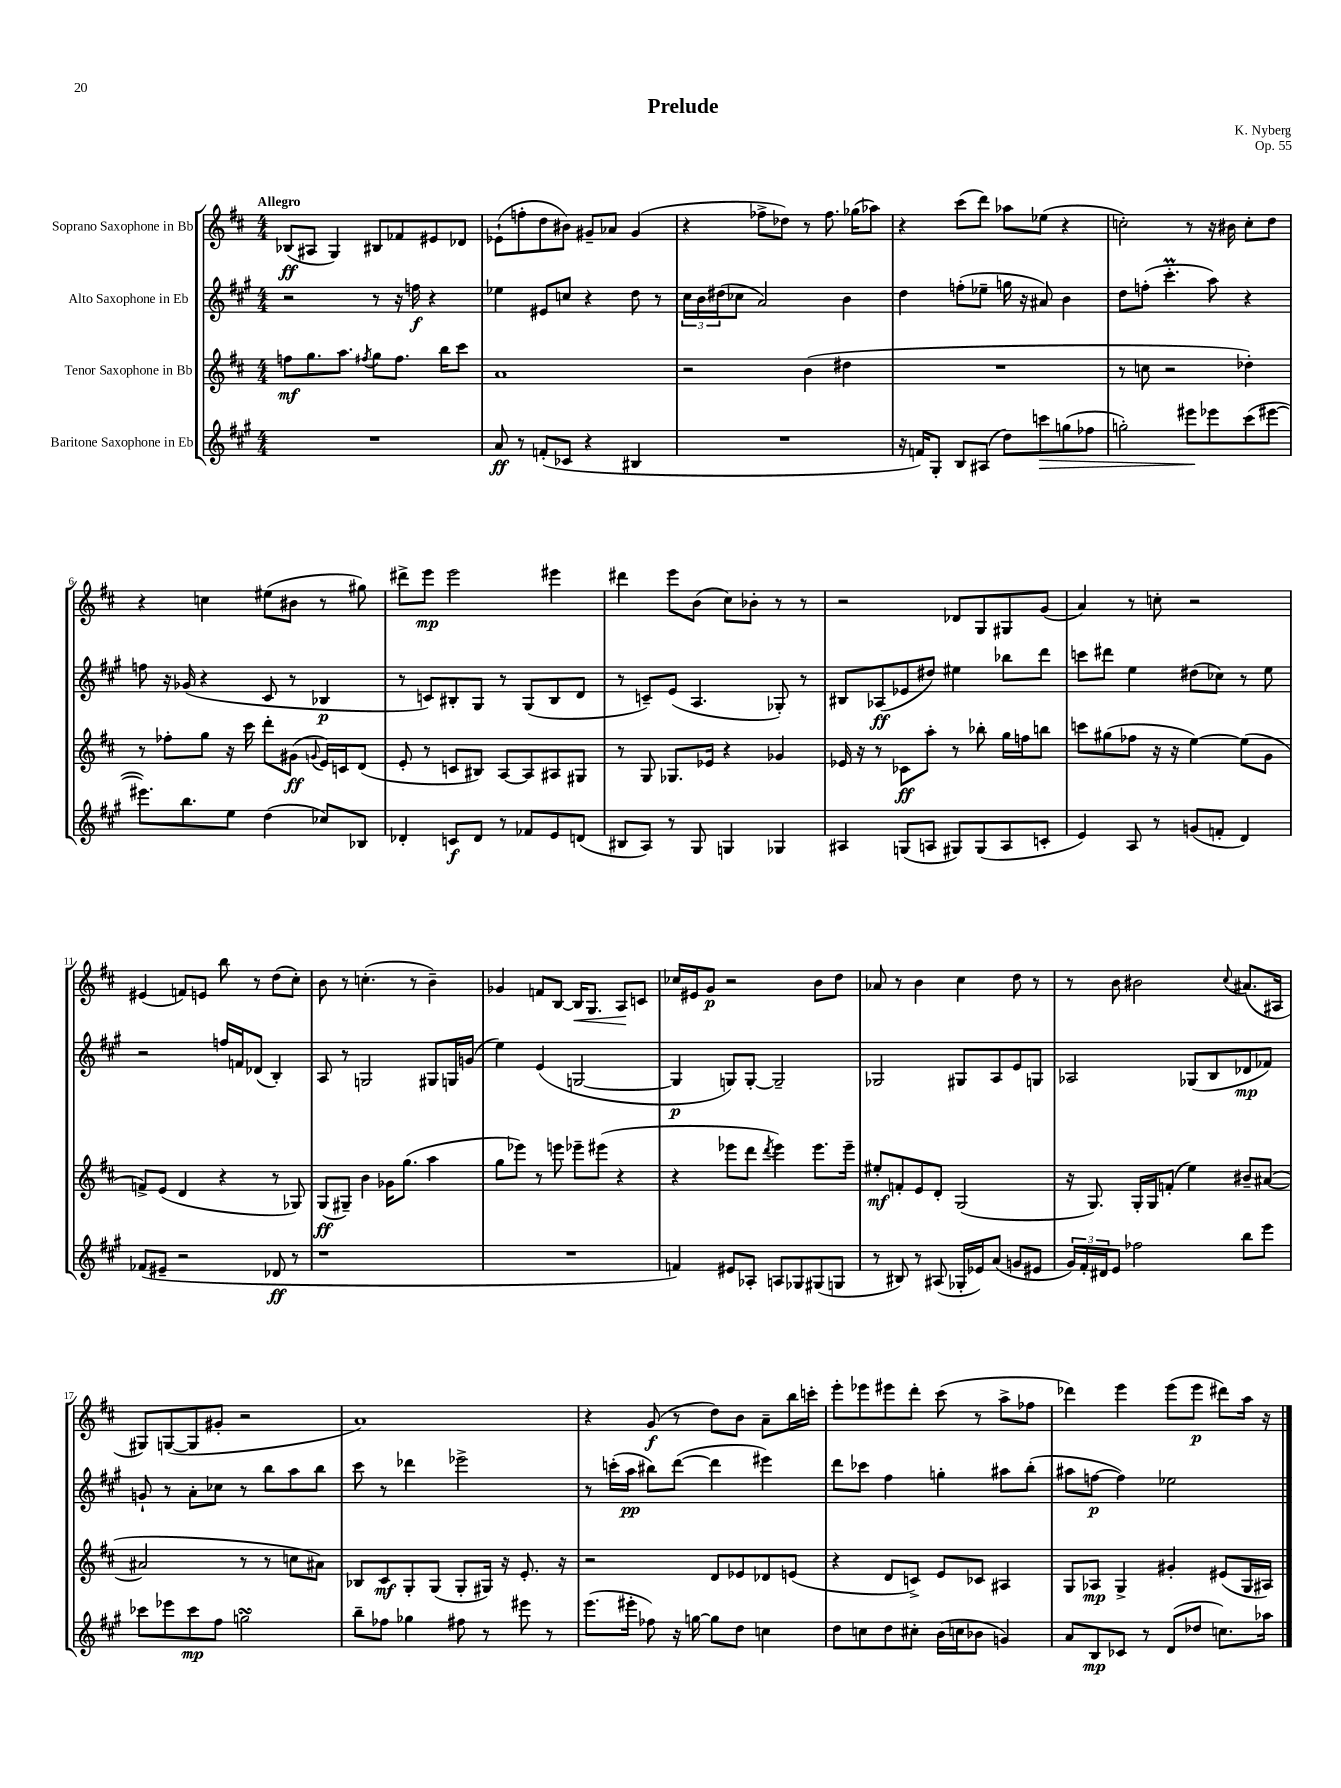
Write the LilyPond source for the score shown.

\header { title = "Prelude" composer = "K. Nyberg" opus = "Op. 55" }
<<
\new StaffGroup <<
\new Staff = "s0" \with { instrumentName = "Soprano Saxophone in Bb" } {
    \clef treble \key d \major \numericTimeSignature \time 4/4 \tempo "Allegro"
    bes8\ff( ais8 g4) bis8 fes'8 eis'8 des'8 |
    ees'8-!( f''8-. d''8 bis'8) gis'8-- aes'8 gis'4( |
    r4 fes''8-> des''8) r8 fes''8. ges''16( aes''8) |
    r4 cis'''8( d'''8) aes''8 ees''8( r4 |
    c''2-.) r8 r16 bis'16 c''8-. d''8 |
    r4 c''4 eis''8( bis'8 r8 gis''8) |
    dis'''8-> e'''8\mp e'''2 eis'''4 |
    dis'''4 e'''8 b'8( cis''8) bes'8-. r8 r8 |
    r2 des'8 g8 gis8 g'8( |
    a'4) r8 c''8-. r2 |
    eis'4( f'8) e'8 b''8 r8 d''8( cis''8-.) |
    b'8 r8 c''4.-.( r8 b'4--) |
    ges'4 f'8 b8~ b16\< g8. a8\! c'8 |
    ces''16 eis'16 g'8\p r2 b'8 d''8 |
    aes'8 r8 b'4 cis''4 d''8 r8 |
    r8 b'8 bis'2 \appoggiatura { cis''8 } ais'8.( ais16 |
    gis8) g8~( g8 gis'8-. r2 |
    a'1) |
    r4 g'8\f( r8 d''8) b'8 a'8-- b''16 c'''16-. |
    e'''8-. ees'''8 eis'''8 d'''8-. cis'''8( r8 a''8-> fes''8 |
    des'''4) e'''4 e'''8( e'''8\p dis'''8) a''16 r16 \bar "|." |
}
\new Staff = "s1" \with { instrumentName = "Alto Saxophone in Eb" } {
    \clef treble \key a \major \numericTimeSignature \time 4/4
    r2 r8 r16 f''16\f r4 |
    ees''4 eis'8 c''8 r4 d''8 r8 |
    \tuplet 3/2 { cis''16 b'16 dis''16( } ces''8 a'2) b'4 |
    d''4 f''8-.( ees''8-- g''16 r16 ais'8) b'4 |
    d''8 f''8-.( cis'''4.-.\prall a''8) r4 |
    f''8 r16 ges'16( r4 cis'8 r8 bes4\p |
    r8 c'8) bis8-. gis8 r8 gis8( bis8 d'8 |
    r8 c'8--) e'8( a4. ges8-.) r8 |
    bis8 aes8\ff( ees'8 dis''8) eis''4 bes''8 d'''8 |
    c'''8 dis'''8 e''4 dis''8( ces''8) r8 e''8 |
    r2 f''16 f'16 des'8( b4-.) |
    a8 r8 g2 gis8 g16 g'16( |
    e''4) e'4( g2~ |
    g4\p g8) g8~-. g2-- |
    ges2 gis8 a8 e'8 g8 |
    aes2 ges8( b8 des'8\mp fes'8) |
    g'8-! r8 a'8-. ces''8 r8 b''8 a''8 b''8 |
    cis'''8 r8 des'''4 ees'''2-> |
    r8 c'''16-.( a''16\pp bis''8) d'''8~( d'''4 eis'''4) |
    d'''8 ces'''8 fis''4 g''4-. ais''8 b''8-.( |
    ais''8 f''8~\p f''4) ees''2 \bar "|." |
}
\new Staff = "s2" \with { instrumentName = "Tenor Saxophone in Bb" } {
    \clef treble \key d \major \numericTimeSignature \time 4/4
    f''8\mf g''8. a''8. \acciaccatura { fis''8 } g''8 fis''8. b''16 cis'''8 |
    a'1 |
    r2 b'4( dis''4 |
    R1 |
    r8 c''8 r2 des''4-.) |
    r8 fes''8-. g''8 r16 cis'''16 d'''8-. gis'8\ff( \appoggiatura { g'8 } e'16) c'16 d'8( |
    e'8-. r8 c'8 bis8) a8~ a8 ais8 gis8 |
    r8 g8 ges8. ees'16 r4 ges'4 |
    ees'16 r16 r8 ces'8\ff a''8-. r8 bes''8-. g''16 f''16 b''8 |
    c'''8 gis''8( fes''8 r16 r16 e''4~) e''8( g'8 |
    f'8->) e'8( d'4 r4 r8 ges8) |
    g8\ff( gis8--) b'4 ges'16 g''8.( a''4 |
    g''8 ees'''8) r8 e'''8 ees'''8-- eis'''8( r4 |
    r4 ees'''8 d'''8 \acciaccatura { d'''8 } ees'''4) ees'''8. ees'''16-- |
    eis''8-.\mf f'8-. e'8 d'8-. g2( |
    r16 g8.) g16-. g16 f'8-.( e''4) bis'8-- ais'8~( |
    ais'2 r8 r8 c''8 ais'8) |
    bes8 cis'8\mf g8-. g8( g8-. gis16) r16 e'8.-. r16 |
    r2 d'8 ees'8 des'8 e'8( |
    r4 d'8 c'8->) e'8 ces'8 ais4 |
    g8 aes8\mp g4-> gis'4-. eis'8( g16 ais16) \bar "|." |
}
\new Staff = "s3" \with { instrumentName = "Baritone Saxophone in Eb" } {
    \clef treble \key a \major \numericTimeSignature \time 4/4
    R1 |
    a'8\ff r8 f'8-.( ces'8 r4 bis4 |
    R1 |
    r16 f'16) gis8-. b8 ais8( d''8) c'''8\> g''8( fes''8 |
    g''2-.) eis'''8\! ees'''8 cis'''8( eis'''8~ |
    eis'''8.) b''8. e''8 d''4( ces''8) bes8 |
    des'4-. c'8\f des'8 r8 fes'8 e'8 d'8( |
    bis8 a8) r8 gis8 g4 ges4 |
    ais4 g8( a8 gis8) gis8( a8 c'8-. |
    e'4) a8 r8 g'8( f'8-. d'4) |
    fes'8( eis'8-- r2 des'8\ff r8 |
    r1 |
    R1 |
    f'4) eis'8 aes8-. a8 ges8 gis8( g8 |
    r8 bis8) r8 ais8( ges16-. ees'16) a'8( g'8 eis'8 |
    \tuplet 3/2 { gis'16) fis'16-. dis'16 } e'8 fes''2 b''8 e'''8 |
    ces'''8 ees'''8 ces'''8\mp fis''8 g''2\turn |
    b''8-- fes''8 ges''4 fis''8 r8 eis'''8 r8 |
    e'''8.( eis'''16-. fes''8) r16 g''16~ g''8 d''8 c''4 |
    d''8 c''8 d''8 cis''8-. b'16( c''16 bes'8 g'4) |
    a'8 b8\mp ces'8 r8 d'8( des''8 c''8.) aes''16 \bar "|." |
}
>>
>>
